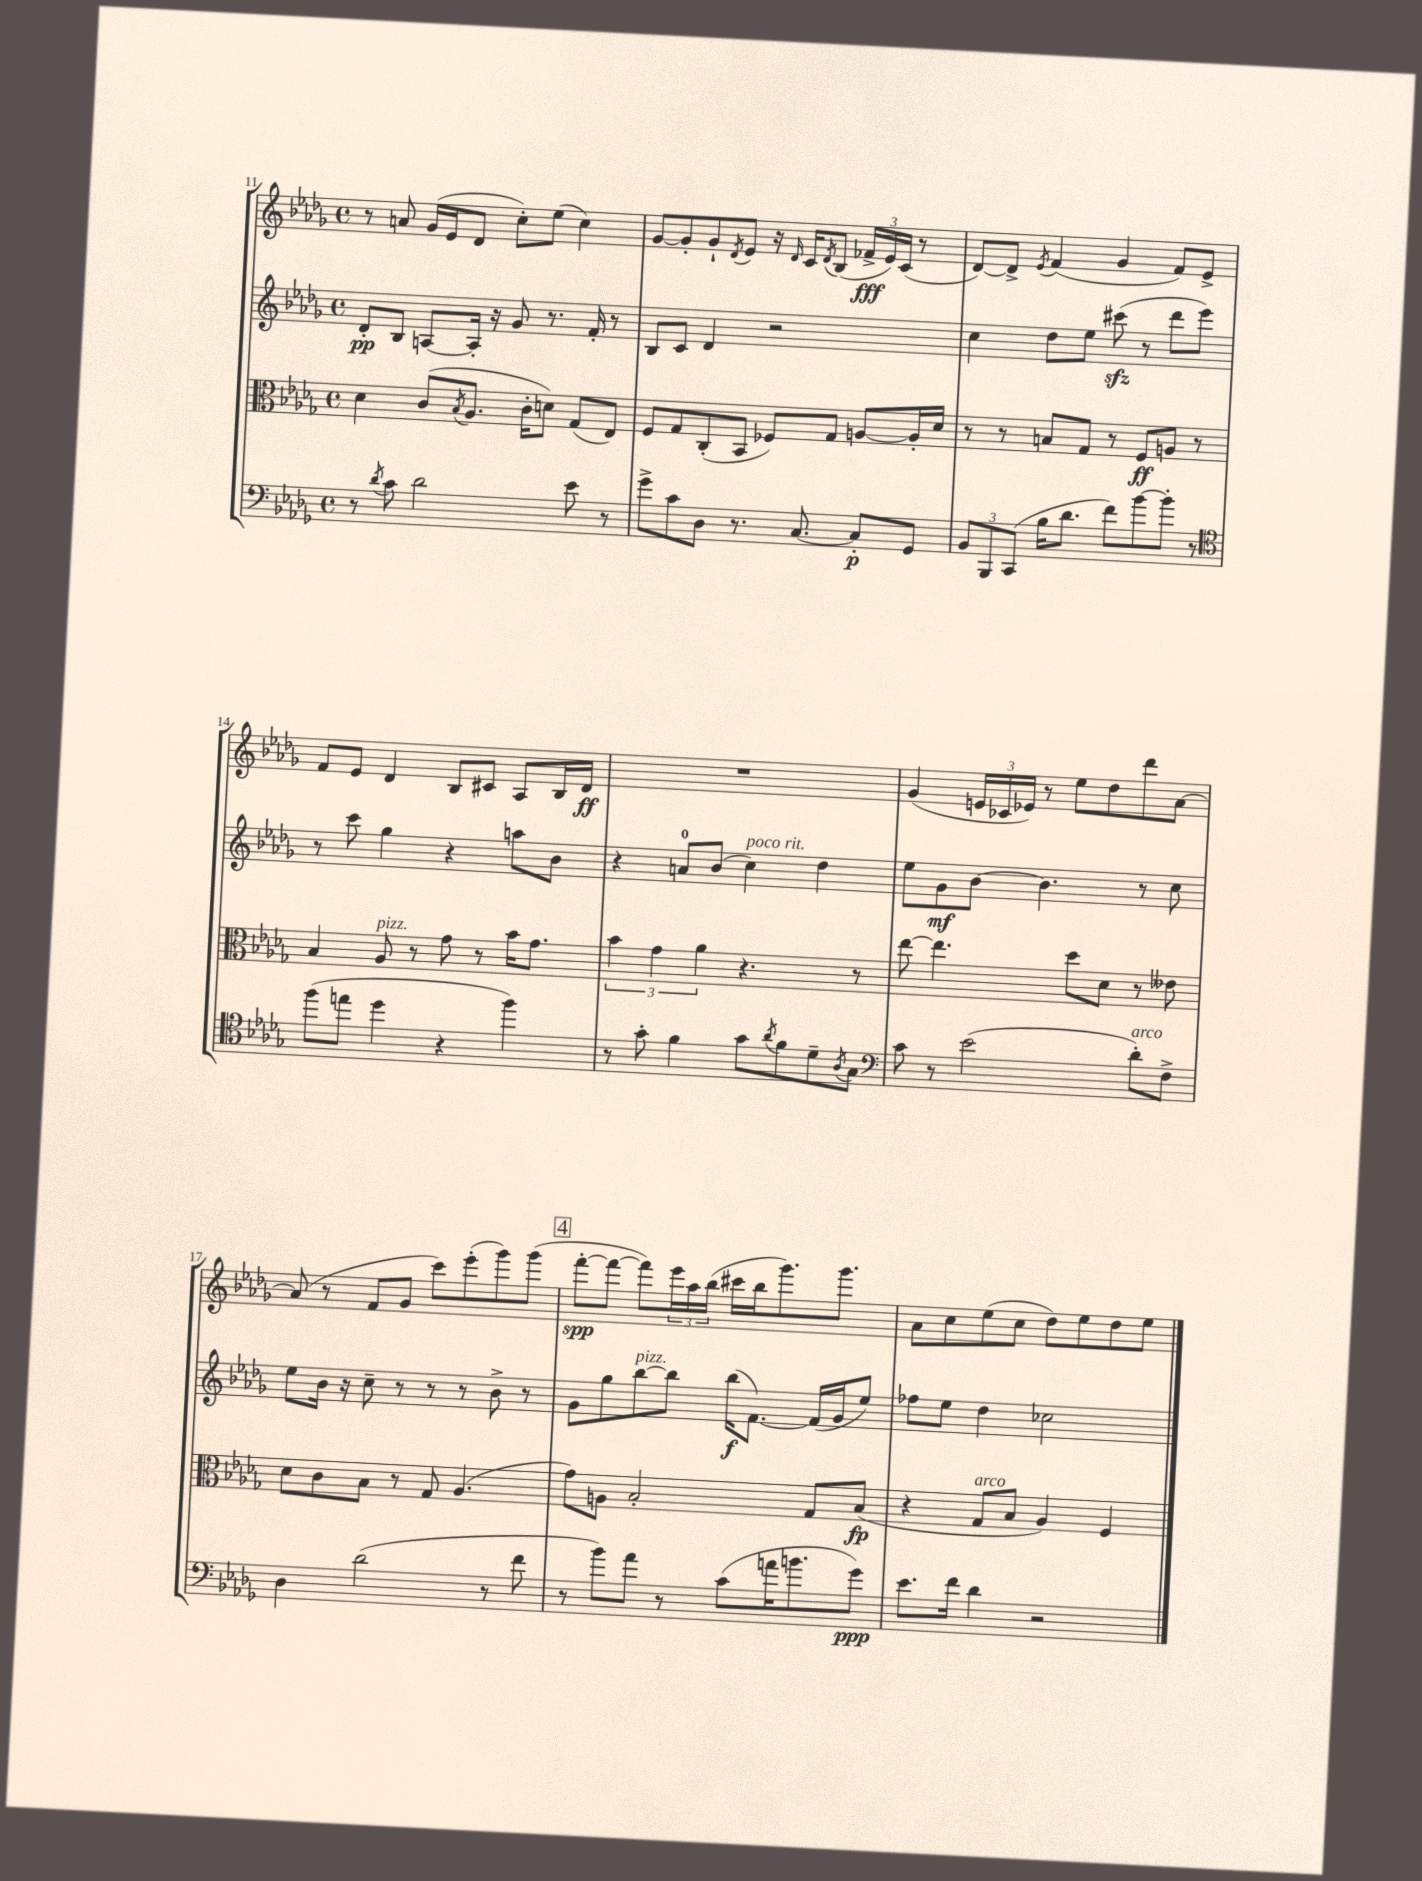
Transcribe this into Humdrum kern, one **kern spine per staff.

**kern	**kern	**kern	**kern
*staff4	*staff3	*staff2	*staff1
*clefF4	*clefC3	*clefG2	*clefG2
*k[b-e-a-d-g-]	*k[b-e-a-d-g-]	*k[b-e-a-d-g-]	*k[b-e-a-d-g-]
*M4/4	*M4/4	*M4/4	*M4/4
*met(c)	*met(c)	*met(c)	*met(c)
8r	4d-	8d-'	8r
8qd-	.	.	.
8c	.	8B-	8a
2d-	(8c	[8A	(16g-
.	.	.	16e-
.	8qB-	.	.
.	8.A-	16A']	8d-
.	.	16r	.
.	.	8g-	8cc')
.	16c'	.	.
.	8d)	8.r	(8ee-
8e-	(8G-	.	4cc)
.	.	16f'	.
8r	8E-)	8r	.
=	=	=	=
8g-^	8F	8B-	[8g-
8c	8G-	8c	8g-']
8D-	(8C'	4d-	8g-`
.	.	.	8qd-
8.r	8BB-	.	8e-
.	8F-)	2r	16r
.	.	.	16qqd-
[8.C	.	.	16c
.	.	.	8qd-
.	8G-	.	(8B-
8C']	[8A	.	24f-^
.	.	.	24e-)
.	.	.	(24c
8GG-	16A']	.	8r
.	16d-	.	.
=	=	=	=
12BB-	8r	4cc	[8d-)
12BBB-	.	.	.
.	8r	.	8d-^]
(12CC	.	.	.
.	.	.	8qe-
16B-	8B	8dd-	(4f
8.d-	.	.	.
.	8G-	8ee-	.
8f)	8r	(8ccc#	4g-
[8b-	8F	8r	.
8b-']	8A	8ddd-	8f)
8r	8r	8eee-)	8e-^
=	=	=	=
*clefC4	*	*	*
(8ff	4B-	8r	8f
8ee	.	8ccc	8e-
4dd-	8A-	4gg-	4d-
.	8r	.	.
4r	8g-	4r	8B-
.	8r	.	8c#
4ff)	16b-	8aa	8A-
.	8.g-	.	.
.	.	8b-	16B-
.	.	.	16d-
=	=	=	=
8r	6b-	4r	1r
8g-'	.	.	.
.	6g-	.	.
4f	.	8a	.
.	6a-	.	.
.	.	(8b-	.
8g-	4.r	4cc)	.
8qa-	.	.	.
8f	.	.	.
8d-~	.	4dd-	.
8qA-	.	.	.
8G-	8r	.	.
=	=	=	=
*clefF4	*	*	*
8c	[8ee-	8ee-	(4g-
8r	4.ee-]	8g-	.
(2e-	.	[8b-	24e
.	.	.	24c-
.	.	.	24e-)
.	.	4.b-]	8r
.	8dd-	.	8ee-
.	8d-	.	8dd-
8d-')	8r	8r	8ddd-
8F^	8e--	8cc	[8a-
=	=	=	=
4D-	8d-	8ee-	(8a-]
.	8c	16b-	8r
.	.	16r	.
(2d-	8B-	8cc~	8f
.	8r	8r	8g-
.	8G-	8r	8ccc)
.	(4.A-	8r	(8eee-'
8r	.	8b-^	8ggg-)
8f	.	8r	(8ggg-
=	=	=	=
8r	8g-)	8g-	[8fff'
8b-)	8A	8gg-	8fff_
8a-	2B-'	[8bb-	8fff])
8r	.	8bb-]	24eee-
.	.	.	24aa-
.	.	.	(24bb-
(8c	.	(16bb-	16ccc#
.	.	[8.f)	16bb-
16a	.	.	8.ggg-)
8.b	.	.	.
.	8G-	(16f]	.
.	.	16g-	8.ggg-
8g-)	(8B-	8ee-)	.
=	=	=	=
8.e-	4r	8ff-	8a-
.	.	8ee-	8cc
16f	.	.	.
4d-	8G-	4dd-	(8ee-
.	8B-	.	8cc
2r	4A-)	2cc-	8dd-)
.	.	.	8ee-
.	4F	.	8dd-
.	.	.	8ee-
==	==	==	==
*-	*-	*-	*-
